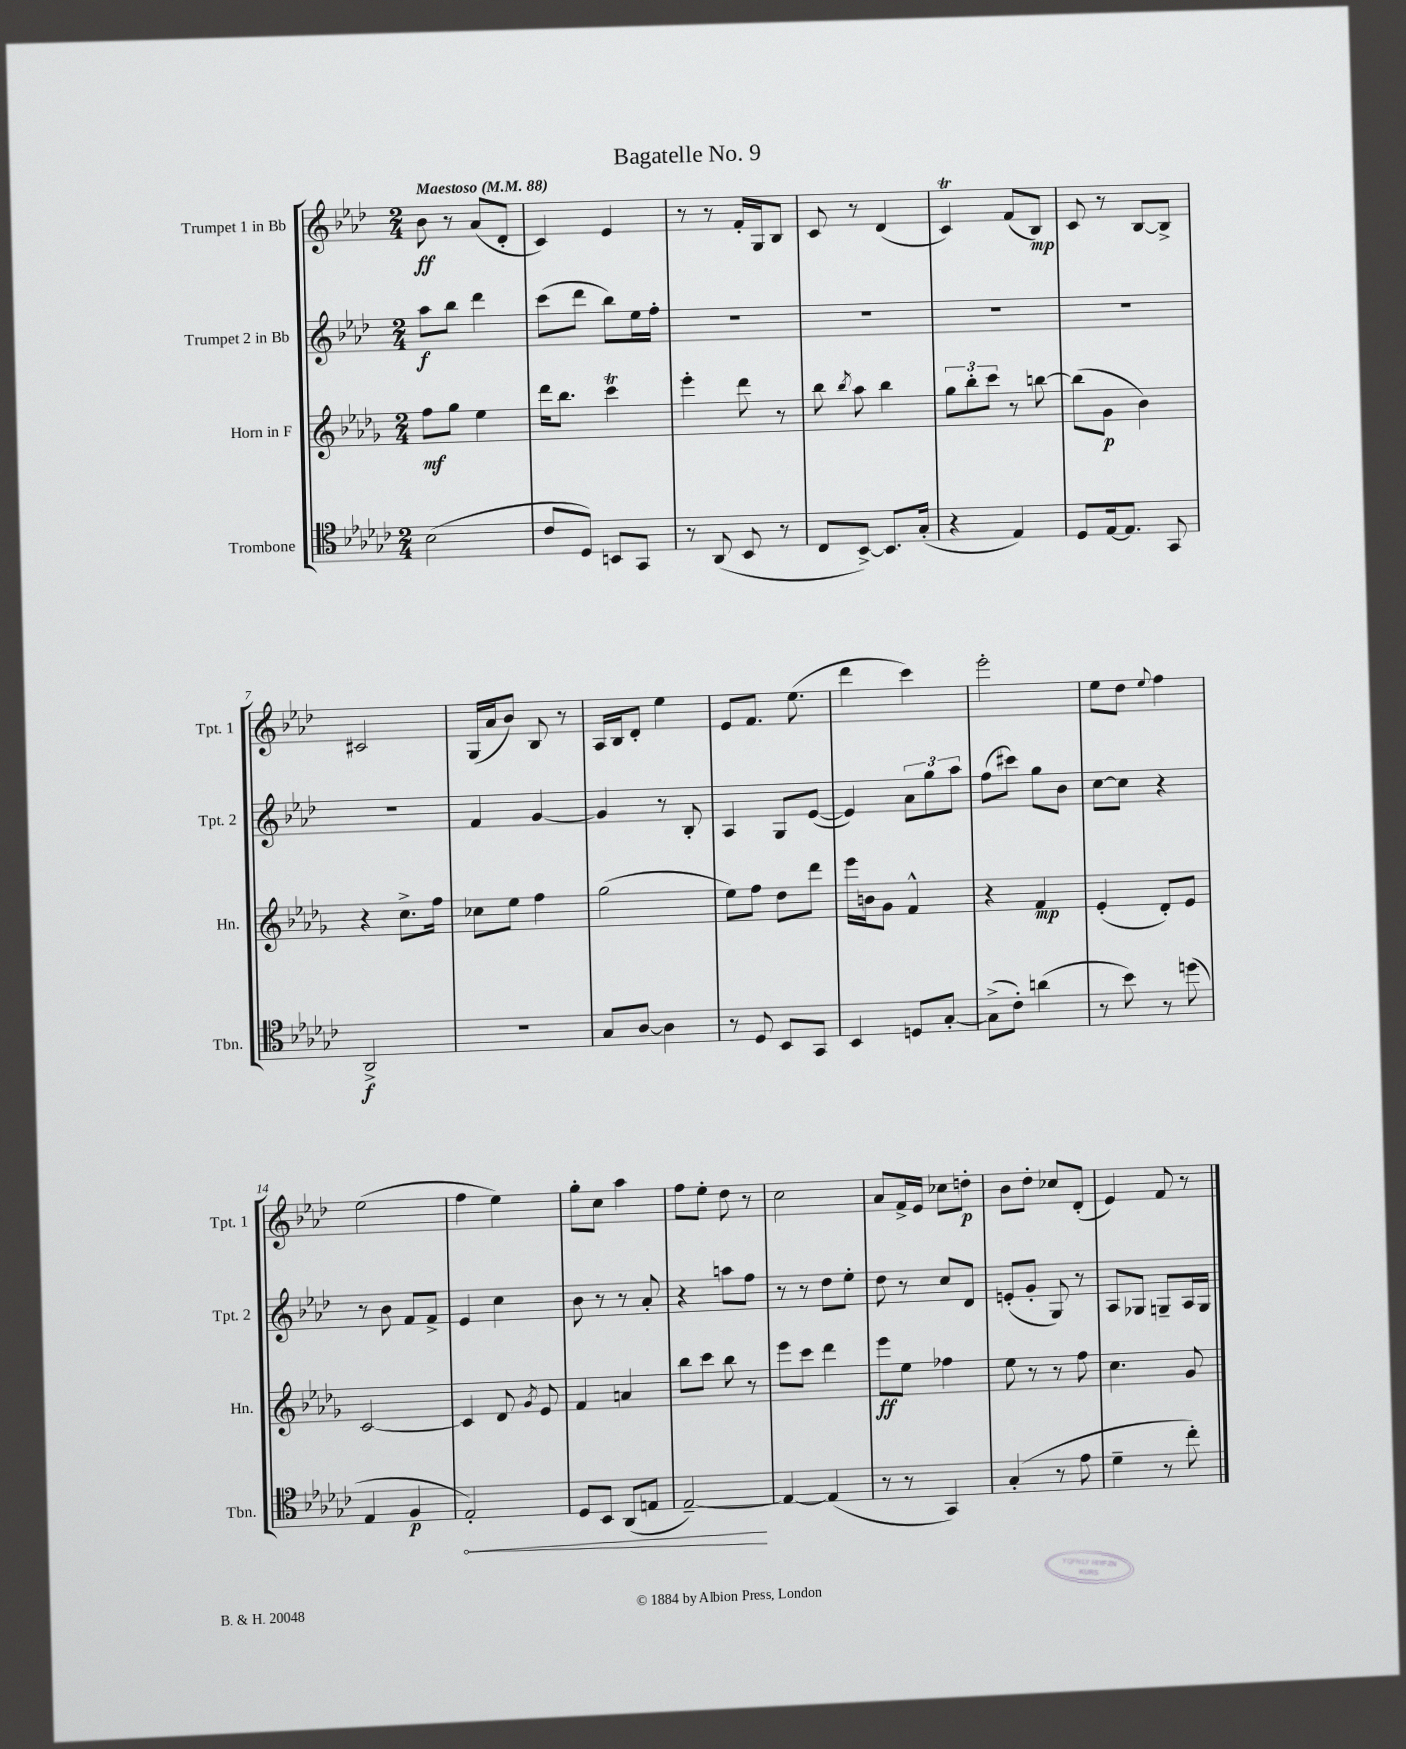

**kern	**dynam	**kern	**dynam	**kern	**dynam	**kern	**dynam
*part4	*part4	*part3	*part3	*part2	*part2	*part1	*part1
*staff4	*staff4	*staff3	*staff3	*staff2	*staff2	*staff1	*staff1
*I"Trombone	*	*I"Horn in F	*	*I"Trumpet 2 in Bb	*	*I"Trumpet 1 in Bb	*
*I'Tbn.	*	*I'Hn.	*	*I'Tpt. 2	*	*I'Tpt. 1	*
*clefC4	*	*clefG2	*	*clefG2	*	*clefG2	*
*k[b-e-a-d-g-c-]	*	*k[b-e-a-d-g-]	*	*k[b-e-a-d-]	*	*k[b-e-a-d-]	*
*M2/4	*	*M2/4	*	*M2/4	*	*M2/4	*
*MM88	*	*MM88	*	*MM88	*	*MM88	*
=1	=1	=1	=1	=1	=1	=1	=1
!	!	!	!	!	!	!LO:TX:a:B:t=Maestoso	!
(2B-\	.	8ff\L	mf	8aa-\L	f	8b-\	ff
.	.	8gg-\J	.	8bb-\J	.	8r	.
.	.	4ee-\	.	4ddd-\	.	(8a-/L	.
.	.	.	.	.	.	8d-'/J	.
=2	=2	=2	=2	=2	=2	=2	=2
8c-/L	.	16ddd-\KL	.	(8ccc\L	.	4c/)	.
.	.	8.bb-\J	.	.	.	.	.
8D-/J)	.	.	.	8ddd-\J	.	.	.
8BBn/L	.	4ccct\	.	8bb-\L)	.	4e-/	.
8GG-/J	.	.	.	16ee-\L	.	.	.
.	.	.	.	16ff'\JJ	.	.	.
=3	=3	=3	=3	=3	=3	=3	=3
8r	.	4eee-'\	.	2r	.	8r	.
(8AA-/	.	.	.	.	.	8r	.
8BB-/	.	8ddd-\	.	.	.	16f'/LL	.
.	.	.	.	.	.	16G/J	.
8r	.	8r	.	.	.	8B-/J	.
=4	=4	=4	=4	=4	=4	=4	=4
8C-/L	.	8bb-\	.	2r	.	8c/	.
.	.	8qbb-/	.	.	.	.	.
[8BB-^/J)	.	8aa-\	.	.	.	8r	.
8.BB-/L]	.	4bb-\	.	.	.	(4d-/	.
(16G-'/Jk	.	.	.	.	.	.	.
=5	=5	=5	=5	=5	=5	=5	=5
4r	.	12gg-\L	.	2r	.	4ct/)	.
.	.	12bb-'\	.	.	.	.	.
.	.	12ccc\J	.	.	.	.	.
4E-/)	.	8r	.	.	.	(8f/L	.
.	.	[8bbn\	.	.	.	8B-/J)	mp
=6	=6	=6	=6	=6	=6	=6	=6
8D-/L	.	(8bb\L]	.	2r	.	8c/	.
[16E-/k	.	8g-\J	p	.	.	8r	.
8.E-/J]	.	.	.	.	.	.	.
.	.	4b-\)	.	.	.	[8B-/L	.
8GG-/	.	.	.	.	.	8B-^/J]	.
!!LO:LB:g=z
=7	=7	=7	=7	=7	=7	=7	=7
2AA-^/	f	4r	.	2r	.	2c#X/	.
.	.	8.cc^\L	.	.	.	.	.
.	.	16ff\Jk	.	.	.	.	.
=8	=8	=8	=8	=8	=8	=8	=8
2r	.	8cc-X\L	.	4f/	.	(16G/LL	.
.	.	.	.	.	.	16a-/J	.
.	.	8ee-\J	.	.	.	8b-/J)	.
.	.	4ff\	.	[4g/	.	8B-/	.
.	.	.	.	.	.	8r	.
=9	=9	=9	=9	=9	=9	=9	=9
8G-/L	.	(2gg-\	.	4g/]	.	16A-/LL	.
.	.	.	.	.	.	16B-/J	.
[8A-/J	.	.	.	.	.	8d-'/J	.
4A-\]	.	.	.	8r	.	4ee-\	.
.	.	.	.	8B-'/	.	.	.
=10	=10	=10	=10	=10	=10	=10	=10
8r	.	8ee-\L)	.	4A-/	.	8e-/L	.
8D-/	.	8ff\J	.	.	.	8.f/J	.
8BB-/L	.	8dd-\L	.	8G/L	.	.	.
.	.	.	.	.	.	(8.ee-\	.
8GG-/J	.	8ddd-\J	.	([8e-/J	.	.	.
=11	=11	=11	=11	=11	=11	=11	=11
4BB-/	.	16eee-\LL	.	4e-/])	.	4ddd-\	.
.	.	16bn\J	.	.	.	.	.
.	.	8g-\J	.	.	.	.	.
8Dn/L	.	4f^^/	.	12a-\L	.	4ccc\)	.
.	.	.	.	12gg\	.	.	.
[8G-'/J	.	.	.	.	.	.	.
.	.	.	.	12aa-\J	.	.	.
=12	=12	=12	=12	=12	=12	=12	=12
(8G-^\L]	.	4r	.	(8ff\L	.	2eee-'\	.
8c-'\J)	.	.	.	8ccc#X\J)	.	.	.
(4an\	.	4f/	mp	8gg\L	.	.	.
.	.	.	.	8b-\J	.	.	.
=13	=13	=13	=13	=13	=13	=13	=13
8r	.	(4e-'/	.	[8cc\L	.	8ee-\L	.
8b-\)	.	.	.	8cc\J]	.	8dd-\J	.
.	.	.	.	.	.	8qqee-/	.
8r	.	8d-'/L)	.	4r	.	4ff\	.
(8ddn\	.	8e-/J	.	.	.	.	.
!!LO:LB:g=z
=14	=14	=14	=14	=14	=14	=14	=14
4E-/	.	[2c/	.	8r	.	(2ee-\	.
.	.	.	.	8b-\	.	.	.
4F/	p	.	.	8f/L	.	.	.
.	.	.	.	8f^/J	.	.	.
=15	=15	=15	=15	=15	=15	=15	=15
!	!LO:HP:b	!	!	!	!	!	!
2E-'/)	<	4c/]	.	4e-/	.	4ff\	.
.	.	8d-/	.	4cc\	.	4ee-\)	.
.	.	8qg-/	.	.	.	.	.
.	.	8e-/	.	.	.	.	.
=16	=16	=16	=16	=16	=16	=16	=16
8D-/L	.	4f/	.	8b-\	.	8gg'\L	.
8BB-/J	.	.	.	8r	.	8cc\J	.
(8AA-/L	.	4an/	.	8r	.	4aa-\	.
8En/J	.	.	.	8a-'/	.	.	.
=17	=17	=17	=17	=17	=17	=17	=17
[2E-~/)	.	8bb-\L	.	4r	.	8ff\L	.
.	.	8ccc\J	.	.	.	8ee-'\J	.
.	.	8bb-\	.	8aan\L	.	8dd-\	.
.	.	8r	.	8ff\J	.	8r	.
.	[	.	.	.	.	.	.
=18	=18	=18	=18	=18	=18	=18	=18
4E-/_	.	8eee-\L	.	8r	.	2cc\	.
.	.	8ccc\J	.	8r	.	.	.
(4E-/]	.	4ddd-\	.	8dd-\L	.	.	.
.	.	.	.	8ee-'\J	.	.	.
=19	=19	=19	=19	=19	=19	=19	=19
8r	.	8eee-\L	ff	8dd-\	.	8a-/L	.
8r	.	8ee-\J	.	8r	.	16f^/L	.
.	.	.	.	.	.	16e-/JJ	.
4GG-/)	.	4ff-X\	.	8cc/L	.	8cc-X\L	.
.	.	.	.	8d-/J	.	8ddn'\J	p
=20	=20	=20	=20	=20	=20	=20	=20
(4G-'/	.	8ee-\	.	(8en'/L	.	8b-\L	.
.	.	8r	.	8g'/J	.	8dd-'\J	.
8r	.	8r	.	8G/)	.	8cc-X/L	.
8e-\	.	8ff\	.	8r	.	(8d-'/J	.
=21	=21	=21	=21	=21	=21	=21	=21
4d-~\	.	4.cc\	.	8A-/L	.	4e-/)	.
.	.	.	.	8G-X/J	.	.	.
8r	.	.	.	8Gn~/L	.	8f/	.
8cc-'\)	.	8g-/	.	16A-/L	.	8r	.
.	.	.	.	16G/JJ	.	.	.
==	==	==	==	==	==	==	==
*-	*-	*-	*-	*-	*-	*-	*-
